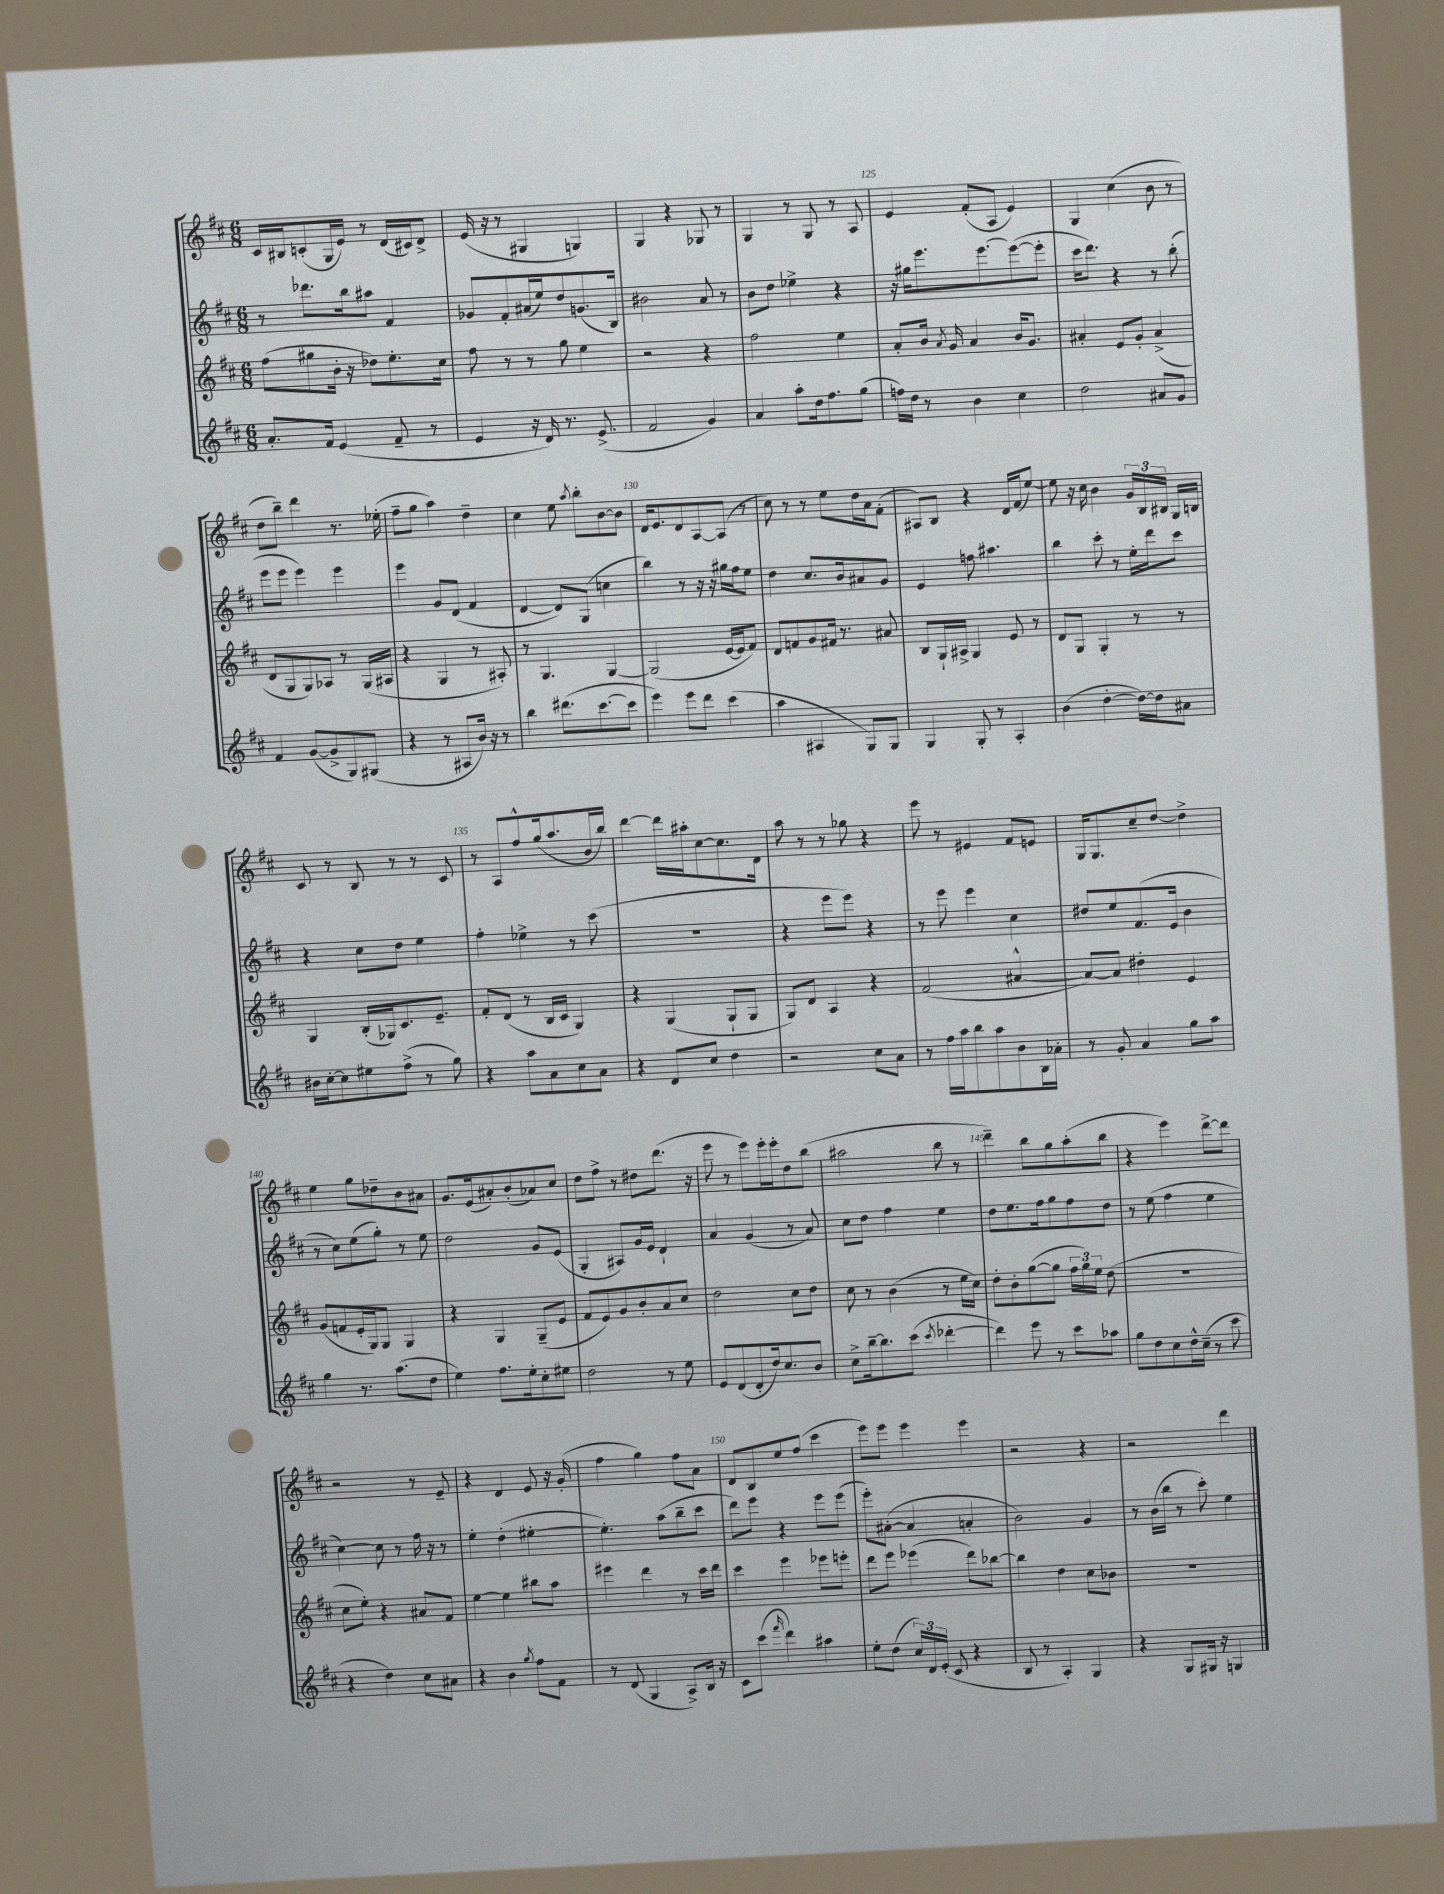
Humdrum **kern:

**kern	**kern	**kern	**kern
*staff4	*staff3	*staff2	*staff1
*clefG2	*clefG2	*clefG2	*clefG2
*k[f#c#]	*k[f#c#]	*k[f#c#]	*k[f#c#]
*M6/8	*M6/8	*M6/8	*M6/8
8.a'	(8ff#	8r	16c#
.	.	.	16B#
.	8gg#	8.ddd-	(8c'
16f#	.	.	.
(4e	16b'	.	16G
.	16r	16bb	16e)
.	8dd-)	8aa#	8r
8f#~	8.ee'	4f#	(16d
.	.	.	16c#)
8r	.	.	8d^
.	16cc#	.	.
=	=	=	=
4e	8ff#	8g-	(16e
.	.	.	16r
.	8r	8f#'	8r
16r	8r	(16a#	4G#
16d)	.	16ee)	.
8.r	8gg	8dd	.
.	4ee	(8.g	4G)
(8.e^	.	.	.
.	.	16B)	.
=	=	=	=
2f#	2r	2b#	4G
.	.	.	4r
4g)	4r	8a	8G-
.	.	8r	8r
=	=	=	=
4a	2ff#	8b	4G
.	.	8dd	.
8aa'	.	4ee-^	8r
16dd	.	.	8G
8.ff#	.	.	.
.	4ee	4r	8r
(8gg	.	.	8A
=	=	=	=
16ff)	8a'	16r	4e
16dd	.	16gg#	.
8r	16b	8.eee	.
.	8qa	.	.
.	16g	.	.
4b	4a	.	(8f#'
.	.	[8.eee	.
.	.	.	8A
4cc#	16b	(8eee_	4e)
.	8.g	.	.
.	.	8eee']	.
=	=	=	=
2dd	4a#'	16ccc#	4G
.	.	8.ddd)	.
.	8e	4r	(4cc#
.	8g'	.	.
8a#	(4a#^	8r	8b
8g	.	(8bb'	8r
=	=	=	=
4f#	8d	8eee	8dd
.	8G	8eee	8bb~)
([8g	8G)	4eee)	4ddd
8g^]	8A-	.	.
8G)	8r	4eee	8.r
(8G#	(16G	.	.
.	16A#	.	(16ee-'
=	=	=	=
4r	4r	4eee	8ff#~
.	.	.	8gg
8r	4G	8g	4aa)
8A#	.	(8d	.
16b)	8r	4f#	4dd~
16r	.	.	.
8r	8A#')	.	.
=	=	=	=
4bb	8r	[4d	4cc#
.	4.G	.	.
(8.ddd#	.	8d])	8ee
.	.	.	8qaa
.	.	(8G	8bb'
[8.ccc#	.	.	.
.	[4G	4cc	[8b
8ccc#]	.	.	8b]
=	=	=	=
4eee)	(2G]	4bb)	16d
.	.	.	8.e
8eee	.	8r	8d
8ddd	.	16r	[8A
.	.	16r	.
(4ccc#	[16e	16gg#	(8A]
.	16e]	16ff#	.
.	8f#)	8ee	8r
=	=	=	=
4aa	8d	4dd	8cc#)
.	8f	.	8r
4A#	8g	8.cc#	8r
.	16f#	.	8ee
.	8.r	16b	.
8G)	.	8a#	16dd
.	.	.	16a
8G	8a#	8g	(8f#'
=	=	=	=
4G	8B	4e	8A#)
.	16G`	.	8B
.	16A#^	.	.
8G'	4G	8ff	4r
8r	.	4.aa#	.
4A'	8e	.	16d
.	.	.	(16f#
.	8r	.	[8ee)
=	=	=	=
(4b	8d	4bb	8ee]
.	8G	.	16r
.	.	.	16cc#
[4dd'	4G'	8ccc#'	4b
.	.	8r	.
16dd_)	8r	16ee'	24g
.	.	.	24B
16dd]	.	16ddd	.
.	.	.	24B#
8a#	8r	8ccc#	16G
.	.	.	16B
=	=	=	=
16b#	4G	4r	8c#
[16cc#'	.	.	.
8cc#]	.	.	8r
8ee#	(16B'	8cc#	8B
.	16G-)	.	.
(8ff#^	8.c#	8dd	8r
8r	.	4ee	8r
.	8.e~	.	.
8gg)	.	.	8c#
=	=	=	=
4r	8f#'	4ff#'	8r
.	(8d	.	8A
8aa	8r	4ee-^	8ff#^^
8a	16B	.	(16gg
.	16c#	.	8.aa
8cc#	4G)	8r	.
8a	.	(8ccc#	16b
.	.	.	16bb)
=	=	=	=
4r	4r	2.r	[4ddd
8d	(4G	.	16ddd]
.	.	.	16aa#'
8cc#	.	.	[8cc#
4dd	8G`	.	8.cc#]
.	8G	.	.
.	.	.	16d
=	=	=	=
2r	8G)	4r	8aa
.	8d	.	8r
.	4A	8eee	8r
.	.	8eee)	8gg-
8cc#	4r	4r	4r
8a	.	.	.
=	=	=	=
8r	(2f#	8r	8eee
16ff#	.	8eee	8r
16aa	.	.	.
8bb	.	4eee	4e#
8aa	.	.	.
8b	[4a#^^	4cc#	8f#
16B	.	.	8e
16a-'	.	.	.
=	=	=	=
8r	8a#_)	8dd#	16G
.	.	.	8.G
8g'	8a#]	8ee	.
4a	4dd#'	(8.f#	8cc#~
.	.	.	[8dd
.	.	16e	.
8gg	4e	4b	4dd^]
8aa	.	.	.
=	=	=	=
4gg	(8g	8r	4ee
.	8f	8cc#)	.
8.r	16e'	(8ee	8gg
.	16G)	.	.
.	8G	8gg')	8dd-~
(8.aa	.	.	.
.	4G	8r	8b
8dd	.	8ee	8a#
=	=	=	=
4ee)	4r	2dd	8.g
.	.	.	(16e
8.ff#	4G	.	8a#')
.	.	.	(8b'
16ee'	.	.	.
8cc#'	(8G~	8g	8a-)
8ee#	8e	(8e	8cc#
=	=	=	=
2dd	8f#	4G'	8dd
.	8e)	.	8ff#^
.	8g	8A#)	8r
.	8b'	16g	8dd#
.	.	16e	.
8r	8a	4d`	(8.ddd
8ee	8cc#	.	.
.	.	.	16r
=	=	=	=
8e	2dd	4a	8eee
(8d	.	.	8r
8d'	.	(4g	8eee)
16dd)	.	.	16eee'
8.cc#	.	.	16eee'
.	8cc#	8r	8dd
8b	8dd	8a)	(8bb
=	=	=	=
8cc#^	8cc#	8cc#	2aa#
[16bb~	8r	8dd	.
8.bb]	.	.	.
.	(4b	4ff#	.
(8ccc#	.	.	.
8qccc#	.	.	.
[4ddd-'	8r	4ee	8bb
.	16ee	.	8r
.	16cc#)	.	.
=	=	=	=
4ddd-])	8dd'	8dd	4ddd~)
.	8b'	8.ee	.
8eee	([8gg	.	8bb
.	.	16ff#	.
8r	8gg]	8gg	8gg
8ccc#	24ff#	8ff#	(8aa'
.	24gg)	.	.
.	24ee	.	.
8aa-	(8dd	8dd	8bb
=	=	=	=
8gg	2.r	8r	4r
8dd	.	(8ee	.
8cc#	.	4ff#	4eee)
16dd^^	.	.	.
(16cc#~	.	.	.
8r	.	4ee	[8ddd^
8ccc#	.	.	8ddd]
=	=	=	=
4r	8cc#	[4cc#)	2r
.	8ee')	.	.
4dd)	4r	8cc#]	.
.	.	8r	.
8cc#	8a#	16ff#	8r
.	.	16r	.
8a#	8f#	8r	8e~
=	=	=	=
4r	[4ee	4ee'	4r
4b	4ee]	(4dd'	4d
8qgg	.	.	.
8ff#	8bb#	[4ee#'	8e
8f#	8aa	.	16r
.	.	.	(16g'
=	=	=	=
8r	4eee#	4.ee#'])	4ff#
(8d	.	.	.
4G	4ddd	.	4gg)
.	.	(8aa	.
8A^)	8r	8bb~	8ff#
16B	16ccc#	8ccc#	8a
16r	16ddd	.	.
=	=	=	=
8c#	4ccc#	8ddd)	8d
(8ccc#	.	8eee	8B
16qqfff#	.	.	.
4ddd)	4eee	4r	8ee
.	.	.	(8ff#
4aa#	8eee-	8eee	4ccc#
.	8eee'	(8eee	.
=	=	=	=
8ee'	8ddd	8eee')	8eee)
(8dd	8eee	([8a#'	8eee
24cc#)	(4eee-	4a#]	4eee
24d	.	.	.
(24e'	.	.	.
8c#	.	.	.
4r	8ddd)	4a'	4eee
.	[8bb-	.	.
=	=	=	=
8B	4bb-]	2b)	2r
8r	.	.	.
4A')	4dd	.	.
4G	8cc#	4g	4r
.	8b-	.	.
=	=	=	=
4r	2.r	8r	2r
.	.	(16b	.
.	.	16bb	.
8G	.	8r	.
16G#	.	8ccc#')	.
16r	.	.	.
4G	.	4ee	4ddd
==	==	==	==
*-	*-	*-	*-
